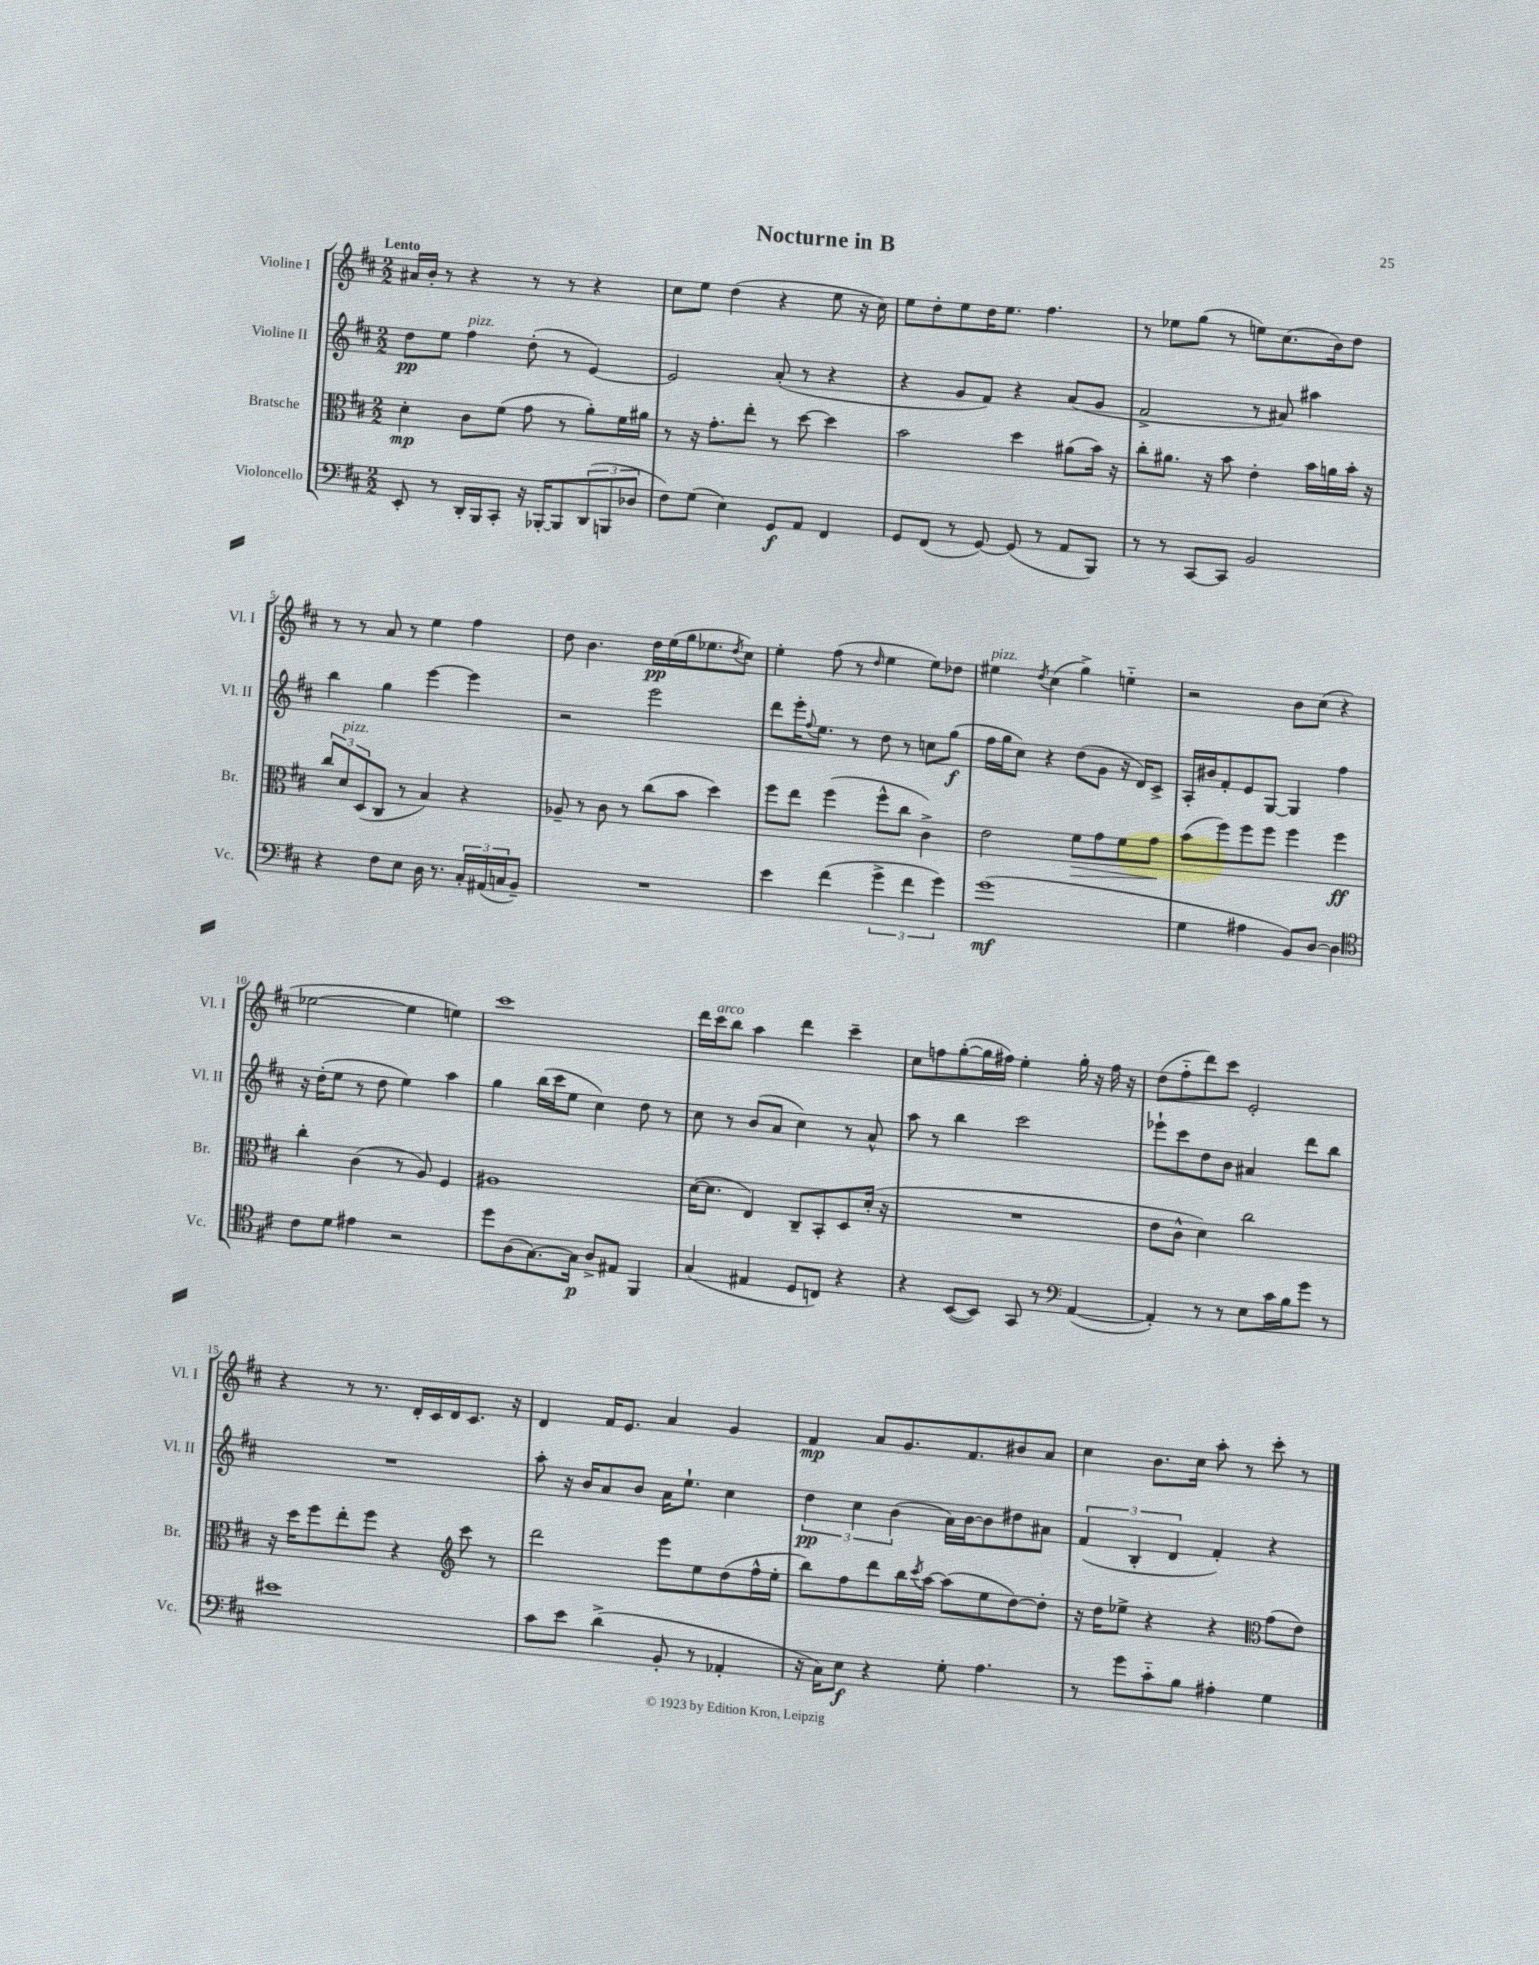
\header { title = "Nocturne in B" }
<<
\new StaffGroup <<
\new Staff = "s0" \with { instrumentName = "Violine I" shortInstrumentName = "Vl. I" } {
    \clef treble \key d \major \numericTimeSignature \time 2/2 \tempo "Lento"
    ais'16 b'16-. r8 r4 r8 r8 r4 |
    cis''8 e''8 d''4( r4 e''8 r16 cis''16) |
    e''8 d''8-. e''8 d''16 e''8. fis''4. |
    r8 ees''8 g''8( r8 e''8) cis''8.( b'16) d''8 |
    r8 r8 a'8 r8 e''4 fis''4 |
    d''8 b'4. d''16\pp e''16( g''16 ees''8. \acciaccatura { d''8 } cis''8) |
    e''4-. fis''8( r8 \grace { d''16 } e''4 e''8) des''8 |
    eis''4^\markup { \italic "pizz." } \acciaccatura { d''8 } cis''4( g''4->) e''4-_ |
    r2 b'8 cis''8( r4 |
    ees''2~ ees''4 e''4) |
    cis'''1 |
    d'''16 cis'''16^\markup { \italic "arco" } b''8 a''4 d'''4 cis'''4-- |
    cis''8 f''8 g''8~-.( g''16 fis''16) e''4-. g''16-. r16 fis''16 r16 |
    d''8( fis''8-_ d'''8) cis'''8 e'2-. |
    r4 r8 r8. d'16-. cis'16 d'16 cis'8. r16 |
    d'4 fis'16 e'8. a'4 g'4 |
    fis'4\mp a'8 g'8. fis'8. bis'8 a'8 |
    cis''4 b'8. cis''16 a''8-. r8 cis'''8-. r8 \bar "|." |
}
\new Staff = "s1" \with { instrumentName = "Violine II" shortInstrumentName = "Vl. II" } {
    \clef treble \key d \major \numericTimeSignature \time 2/2
    d''8\pp e''8 fis''4^\markup { \italic "pizz." } d''8-.( r8 e'4~) |
    e'2 a'8-.( r8 r4 |
    r4 g'8 fis'8) r4 a'8( g'8 |
    fis'2-> r8 ais'8) ais''4 |
    b''4 g''4 e'''4~ e'''4 |
    r2 e'''2 |
    d'''8 e'''16-. \appoggiatura { fis''8 } e''8. r8 d''8 r8 c''8 g''8\f( |
    fis''16 g''16 cis''8) r4 d''8( g'8 r16 d'16) cis'8-> |
    a16-. bis'16 fis'8-. e'8 g8~ g4 fis''4 |
    r16 d''16-.( e''8 r8 d''8 e''4) a''4 |
    g''4 b''16( cis'''16 e''8 cis''4) d''8 r8 |
    cis''8 r8 b'8( a'8 cis''4) r8 a'8-^ |
    a''8 r8 b''4 cis'''2 |
    ees'''8-! cis'''8 d''8 b'8 ais'4 d'''8 b''8 |
    R1 |
    a''8-. r16 b'16 a'8 b'8 a'16 e''8.-! cis''4 |
    \tuplet 3/2 { d''4\pp cis''4 b'4( } a'16) b'16~ b'8 dis''8 ais'8 |
    \tuplet 3/2 { fis'4( b4-. d'4 } fis'4-.) r4 \bar "|." |
}
\new Staff = "s2" \with { instrumentName = "Bratsche" shortInstrumentName = "Br." } {
    \clef alto \key d \major \numericTimeSignature \time 2/2
    d'4-.\mp cis'8 fis'8( g'8 r8 a'8-.) fis'16 ais'16 |
    r8 r16 g'8.-. e''8-. r8 d''8~ d''4 |
    b'2 d''4 ais'8( b'16) r16 |
    cis''8-. ais'8. r16 b'8 e'4-. b'16 a'16 b'16-. r16 |
    \tuplet 3/2 { cis''8 d'8^\markup { \italic "pizz." } d8( } cis8 r8 b4) r4 |
    aes8-- r8 cis'8 r8 cis''8( b'8 d''4) |
    fis''8 e''8 fis''4( fis''8-^ cis''8 cis'4->) |
    e'2 fis'8\> g'8 fis'8 g'8\! |
    b'8( fis''8) fis''8 fis''8 fis''4 fis''4\ff |
    cis''4-. cis'4( r8 a8) fis4 |
    ais1 |
    d'16~( d'8. e4) cis8-- b,8-. d8 d'16-.( r16 |
    R1 |
    e'8 cis'8-^ d'4) cis''2 |
    r16 d''16 fis''8 e''8-. fis''8 r4 \clef treble cis'''8 r8 |
    d'''2 e'''8 e''8 d''8( fis''16-^ e''16-. |
    b''8) fis''8 d'''8 b''16 \acciaccatura { cis'''8 } a''16~ a''8( e''8 d''8~) d''8-. |
    r16 d''16 ees''8-> r4 r4 \clef alto g'8( e'8) \bar "|." |
}
\new Staff = "s3" \with { instrumentName = "Violoncello" shortInstrumentName = "Vc." } {
    \clef bass \key d \major \numericTimeSignature \time 2/2
    e,8-. r8 d,16-. b,,16 cis,8-. r16 bes,,16~-. bes,,8 \tuplet 3/2 { d,8( b,,8 des8 } |
    fis8) g8( e4) g,8\f a,8 fis,4 |
    g,8 fis,8( r8 g,8~) g,8( r8 a,8 b,,8) |
    r8 r8 cis,8~ cis,8 b,2 |
    r4 fis8 e8 d16 r8. \tuplet 3/2 { cis16-. ais,16( c16 } b,8--) |
    R1 |
    e'4 fis'4( \tuplet 3/2 { g'4-> fis'4 g'4) } |
    g'1\mf( |
    g4 ais4 b,8) d8~ d4 |
    \clef tenor cis'8 d'8 eis'4 r2 |
    d''8 a8( g8.~) g16\p a8-> eis8 fis,4 |
    g4( eis4 d8 c8) r4 |
    r4 b,8~( b,8) g,8 r8 \clef bass a,4~( |
    a,4-.) r8 r8 e8 cis'16 b16 g'8 r8 |
    eis'1 |
    cis'8 e'8 d'4->( b,8-. r8 aes,4-. |
    r16 cis16) e8\f r4 g8-. a4. |
    r8 g'8 cis'8-_ b8 ais4-. g4 \bar "|." |
}
>>
>>
